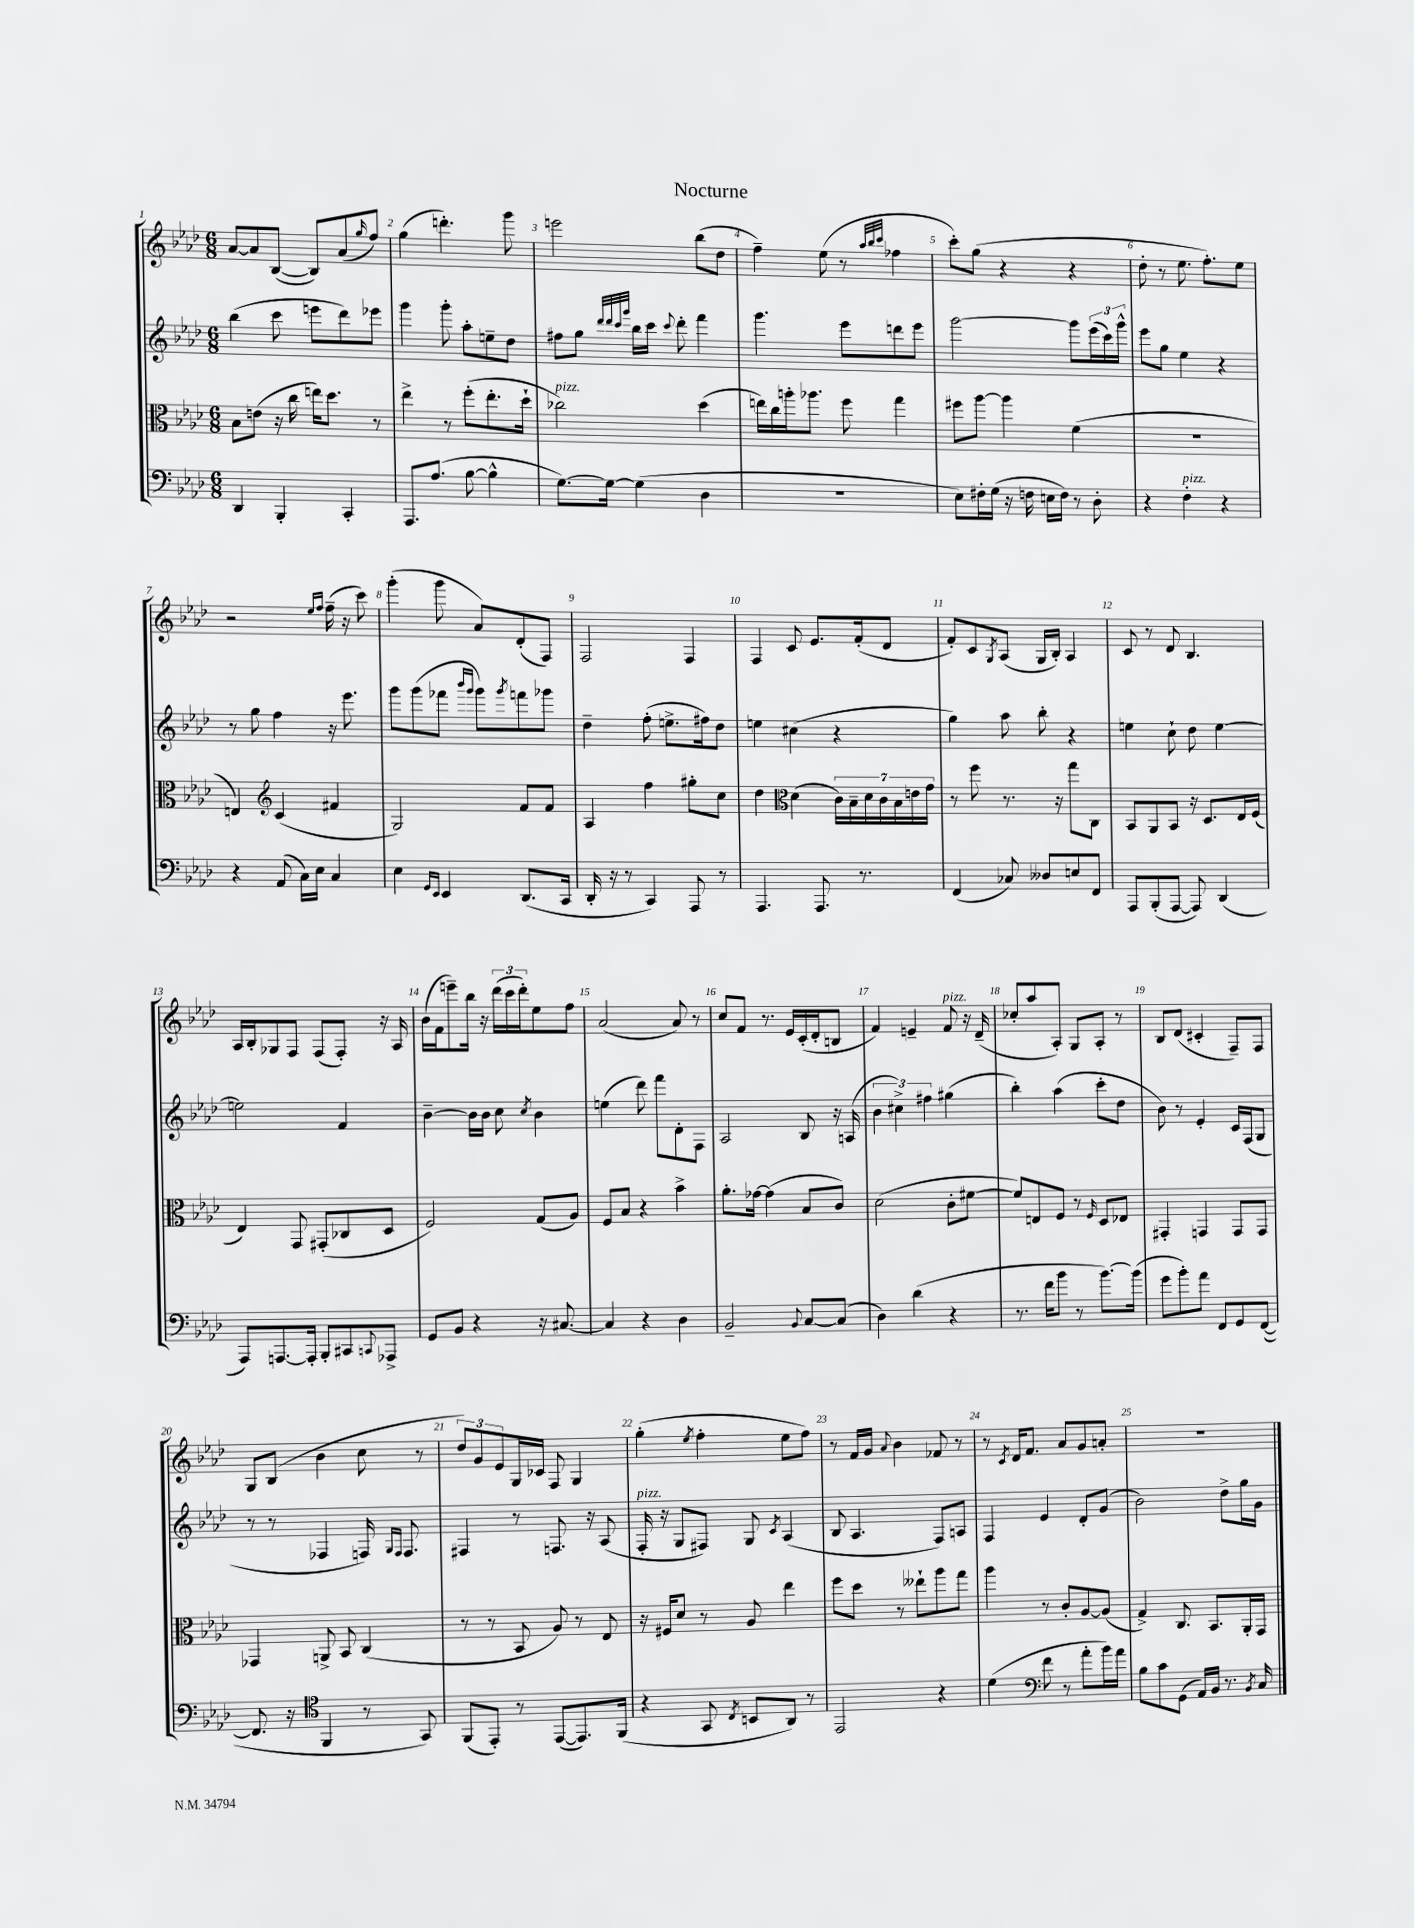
\header { title = "Nocturne" }
<<
\new StaffGroup <<
\new Staff = "s0" {
    \clef treble \key aes \major \numericTimeSignature \time 6/8
    aes'8~ aes'8 bes8~( bes8) aes'8( \grace { g''16 } f''8) |
    g''4( d'''4.-.) g'''8 |
    e'''2 bes''8( des''8 |
    f''4--) ees''8( r8 \grace { aes''32 bes''32 c'''32 } fes''4 |
    c'''8-.) g''8( r4 r4 |
    des''8-. r8 ees''8. f''8.-.) ees''8 |
    r2 \grace { ees''16 f''16 } f''16--( r16 c'''8) |
    g'''4-.( g'''8 aes'8) des'8-.( f8) |
    f2 f4 |
    f4 c'8 ees'8. f'16-.( des'8 |
    f'8-.) c'8 \acciaccatura { g8 } aes8( g16 bes16-.) aes4 |
    c'8 r8 des'8 bes4. |
    aes16 bes16-. ges8 f8 f8( f8-.) r16 aes16 |
    bes'16( f'16 e'''8--) bes''16 r16 \tuplet 3/2 { des'''16( c'''16 des'''16-.) } ees''8 f''8 |
    aes'2( aes'8) r8 |
    c''8 f'8 r8. ees'16 c'16-.( des'16-. b8 |
    f'4) e'4-- f'8^\markup { \italic "pizz." } r16 des'16--( |
    ces''8-. aes''8 aes8-.) g8 aes8-. r8 |
    bes8 des'8( cis'4-. f8--) f8 |
    g8 bes8( bes'4 c''8 r8 |
    \tuplet 3/2 { des''8) g'8 ees'8 } g16 ces'16 f8 g4 |
    g''4-.( \acciaccatura { ees''8 } f''4-. ees''8 f''8) |
    r8 f'16 g'16 \appoggiatura { aes'8 } bes'4 fes'8 r8 |
    r8 \acciaccatura { c'8 } des'16 f'8. aes'8 g'8 a'8-. |
    R2. \bar "|." |
}
\new Staff = "s1" {
    \clef treble \key aes \major \numericTimeSignature \time 6/8
    bes''4( c'''8 e'''8 des'''8) ees'''8 |
    g'''4 g'''8-. aes''8-. e''8-- des''8 |
    fis''8 g''8 \grace { des'''32 des'''32 c'''32 g'''32 } bes''16 c'''16 \appoggiatura { c'''8 } des'''8-. f'''4 |
    g'''4. ees'''8 d'''8 ees'''8 |
    g'''2~ g'''8 \tuplet 3/2 { ees'''16( c'''16) g'''16-^ } |
    ees'''8 g''8 ees''4 r4 |
    r8 g''8 f''4 r16 ees'''8. |
    g'''8 g'''8( fes'''8 \grace { bes'''16 g'''16 } g'''8) \acciaccatura { g'''8 } f'''8 ges'''8 |
    des''4-- f''8-.( e''8.-> fis''16) des''8 |
    e''4 cis''4( r4 |
    g''4) aes''8 bes''8-. r4 |
    e''4 c''8-! des''8 e''4~ |
    e''2 f'4 |
    bes'4~-- bes'16 bes'16 c''8 \acciaccatura { c''8 } bes'4 |
    e''4( des'''8) f'''8 des'8-. f8 |
    aes2 bes8 r16 a16( |
    \tuplet 3/2 { bes'4 cis''4->) fis''4 } gis''4( |
    bes''4-.) aes''4( c'''8-. des''8 |
    bes'8) r8 ees'4-. c'16 f16( g8 |
    r8 r8 fes4 f16) \grace { g16 f16 } f8. |
    fis4 r8 f8. r16 aes8( |
    f16-.^\markup { \italic "pizz." } r16 g8 fis8) g8 \acciaccatura { c'8 } aes4( |
    bes8 aes4. f8) a8 |
    f4 ees'4 des'8-. g'8( |
    bes'2) des''8-> g''16 g'16 \bar "|." |
}
\new Staff = "s2" {
    \clef alto \key aes \major \numericTimeSignature \time 6/8
    bes8 e'8( r16 c''16 e''16) des''8. r8 |
    ees''4-> r8 f''8-.( ees''8.-. des''16-! |
    ces''2^\markup { \italic "pizz." }) des''4( |
    e''16) c''16 a''16-. aes''8. f''8 g''4 |
    fis''8 aes''8~ aes''4 f'4( |
    R2. |
    e4) \clef treble c'4( fis'4 |
    g2) f'8 f'8 |
    aes4 f''4 gis''8-. c''8 |
    des''4 \clef alto des'4( \tuplet 7/4 { c'16) bes16-- des'16 c'16 bes16 e'16 g'16 } |
    r8 f''8 r8. r16 g''8 c8 |
    bes,8 aes,8 bes,8 r16 des8. ees16 f16( |
    ees4) g,8 gis,8-.( ces8 des8 |
    f2) g8( aes8) |
    f8 bes8 r4 bes'4-> |
    aes'8.-. ges'16~ ges'4( bes8 c'8) |
    des'2( c'8-. fis'8~ |
    fis'8) e8 f8 r8 \grace { f16 } des8 ees8 |
    gis,4-. g,4 g,8 g,8 |
    ges,4 a,8-> bes,8 c4( |
    r8 r8 bes,8 aes8) r8 ees8 |
    r16 fis16 des'8 r8 aes8 ees''4 |
    f''8 des''8 r8 eeses''8-! aes''8 g''8 |
    aes''4 r8 c'8-. aes8~ aes8( |
    g4->) c8. bes,8. aes,16-. g,16 \bar "|." |
}
\new Staff = "s3" {
    \clef bass \key aes \major \numericTimeSignature \time 6/8
    des,4 bes,,4-. c,4-. |
    aes,,8. aes8.( bes8~ bes4-^ |
    g8.~) g16~ g4( des4 |
    R2. |
    ees8) fis16-. g16( r16 f16 e16 f16) r8 des8-. |
    r4 f4-.^\markup { \italic "pizz." } r4 |
    r4 aes,8( c16) ees16 c4 |
    ees4 \grace { g,16 ees,16 } ees,4 des,8.( c,16 |
    des,16-. r16 r8 c,4) aes,,8 r8 |
    aes,,4. aes,,8. r8. |
    f,4( ces8) deses8 e8 f,8 |
    aes,,8 bes,,8-.( aes,,8~ aes,,8) des,4( |
    aes,,8) a,,8.~ a,,16-. bes,,8-. cis,8 \appoggiatura { c,8 } aes,,8-> |
    g,8 bes,8 r4 r16 cis8.~ |
    cis4 r4 des4 |
    bes,2-- \appoggiatura { bes,8 } c8~ c8( |
    des4) des'4( r4 |
    r8. f'16 bes'8 r8 bes'8.~) bes'16( |
    g'8 bes'8-.) aes'8 f,8 g,8 f,8~( |
    f,8. r16 \clef tenor f,4 r8 g,8) |
    f,8( ees,8-.) r8 ees,8~( ees,8.) f,16( |
    r4 g,8 \acciaccatura { c8 } b,8 aes,8) r8 |
    ees,2 r4 |
    des'4( \clef bass f'8 r8 aes'8-. bes'16) aes'16 |
    bes8 c'8 g,8( aes,16) bes,16 r8. \acciaccatura { bes,8 } c16 \bar "|." |
}
>>
>>
\layout { \context { \Score \override BarNumber.break-visibility = ##(#f #t #t) barNumberVisibility = #all-bar-numbers-visible } }
